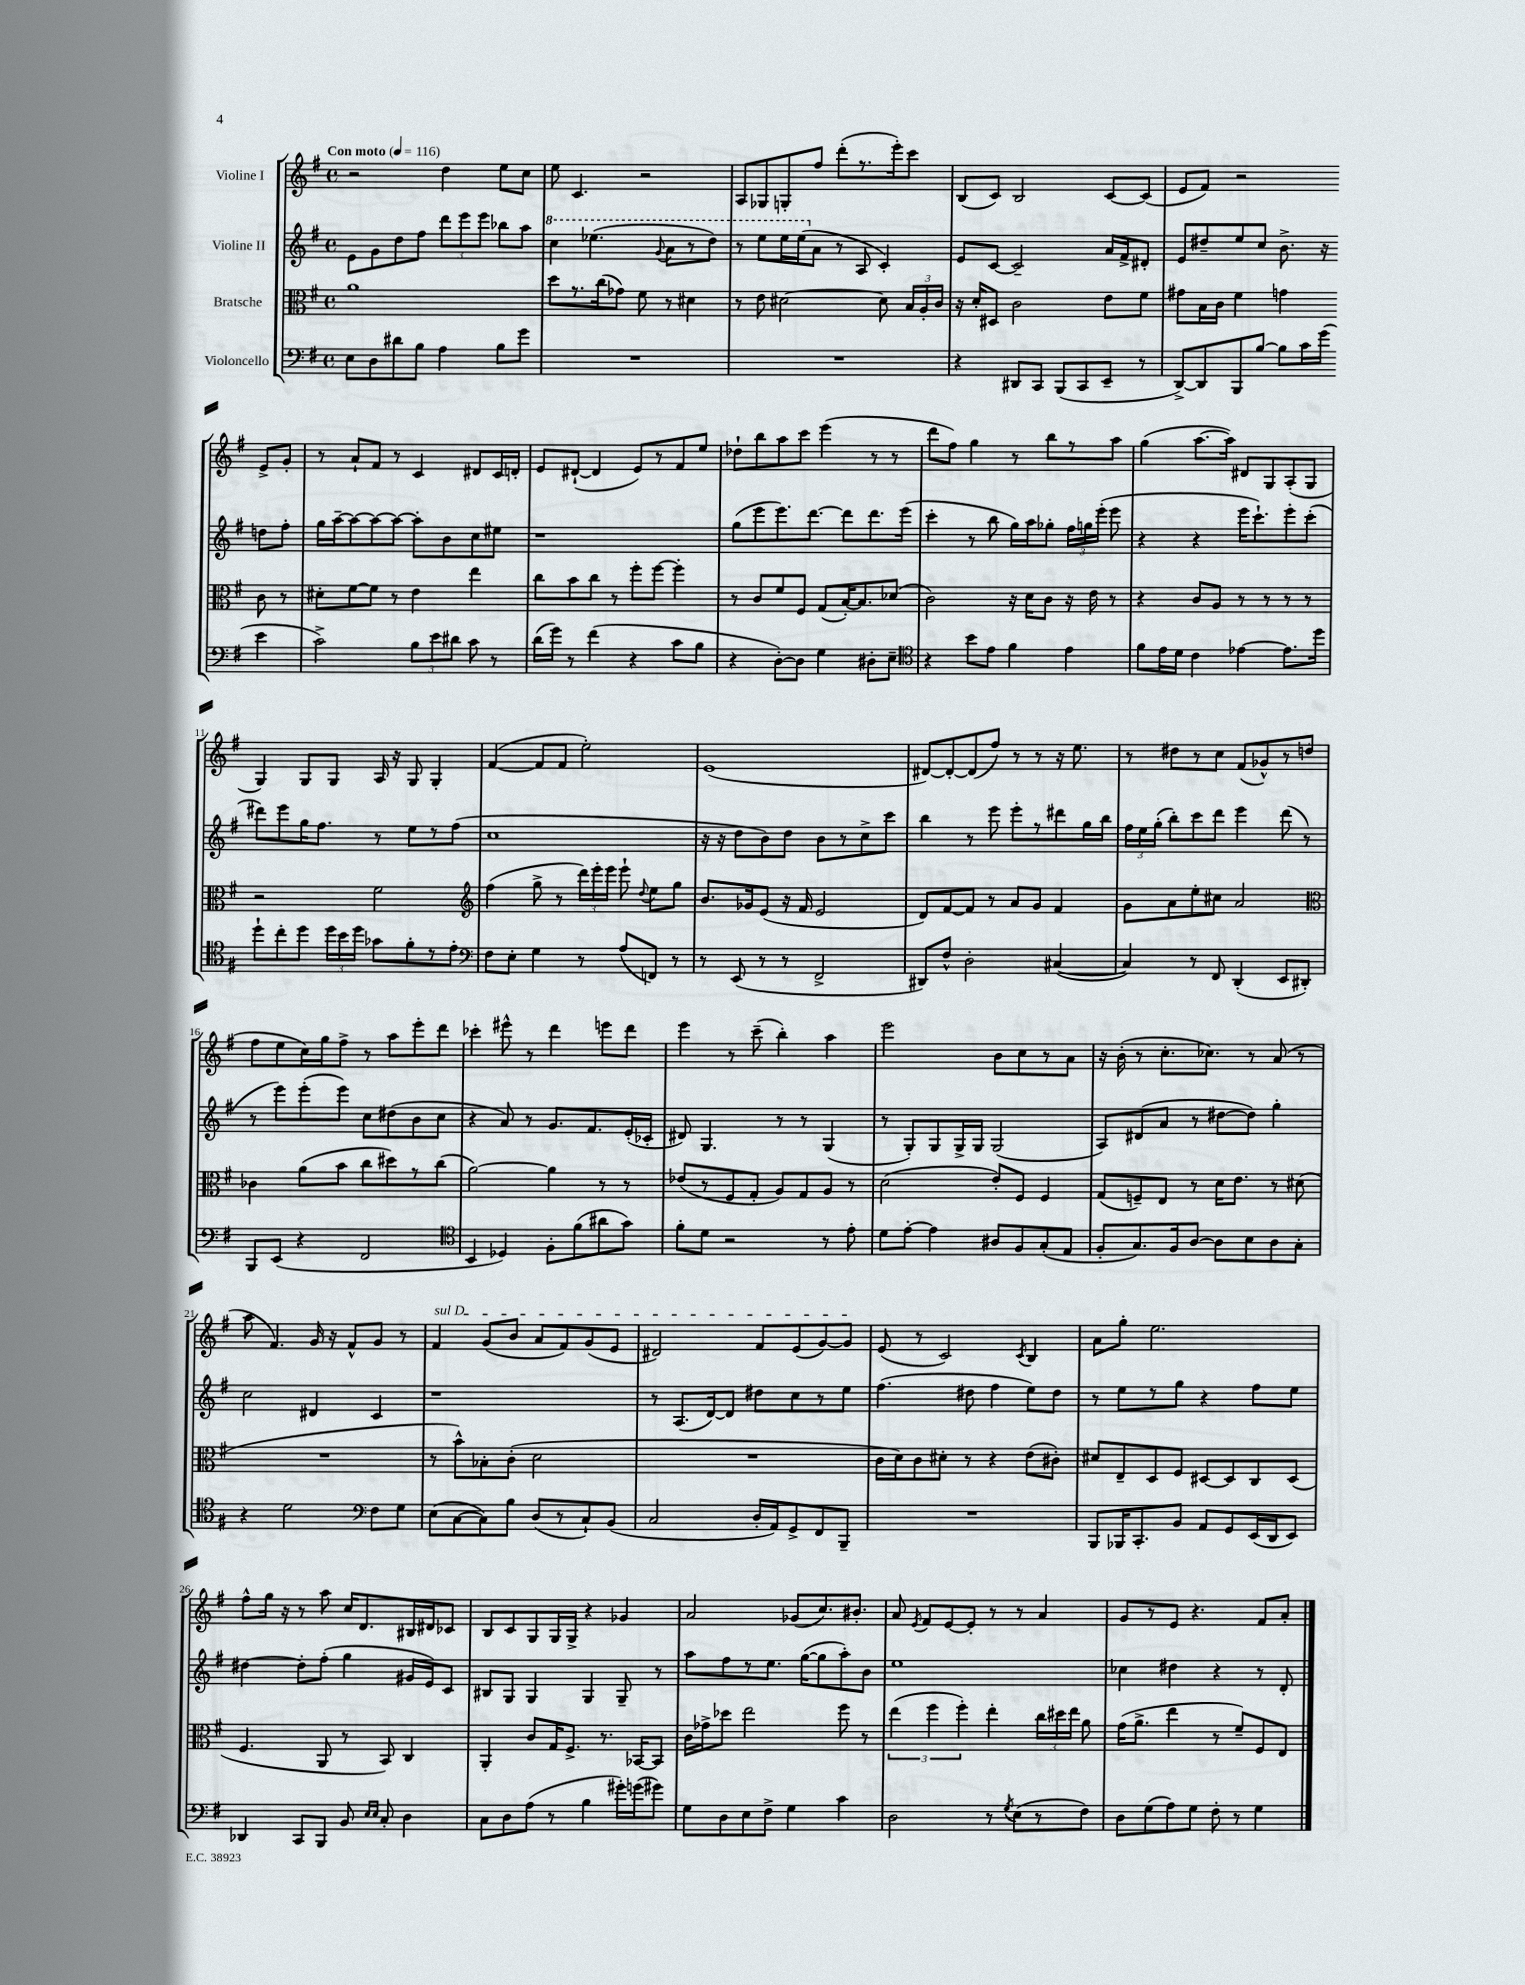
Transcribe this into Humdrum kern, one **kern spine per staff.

**kern	**kern	**kern	**kern
*staff4	*staff3	*staff2	*staff1
*clefF4	*clefC3	*clefG2	*clefG2
*k[f#]	*k[f#]	*k[f#]	*k[f#]
*M4/4	*M4/4	*M4/4	*M4/4
*met(c)	*met(c)	*met(c)	*met(c)
*MM116	*MM116	*MM116	*MM116
8E	1a	8e	2r
8D	.	8g	.
8d#	.	8dd	.
8B	.	8ff#	.
4A	.	12ddd	4dd
.	.	12eee	.
.	.	12eee	.
8B	.	8bb-	8ee
8g	.	8aa	8cc
=	=	=	=
1r	8dd	4ccc	8ee
.	8.r	.	4.c
.	.	(4.eee-	.
.	(16cc	.	.
.	8g-)	.	.
.	8f#	.	2r
.	.	8qqgg	.
.	8r	8aa	.
.	4d#	8r	.
.	.	8ddd)	.
=	=	=	=
1r	8r	8r	8A
.	8e	8eee	8G-
.	[2d#	16eee	8G'
.	.	(16eee	.
.	.	8a	8ff#
.	.	8r	(8ddd'
.	.	8A	8.r
.	8d#]	4c')	.
.	.	.	16eee')
.	24B	.	8ccc
.	24A'	.	.
.	24c	.	.
=	=	=	=
4r	16r	8e	(8B
.	16d'	.	.
.	8D#	[8c	8c)
8DD#	2c	2c~]	2B
8CC	.	.	.
(8BBB	.	.	.
8CC	.	.	.
8EE~	8e	16a	[8c
.	.	16f#^	.
8r	8f#	8d#'	(8c]
=	=	=	=
[8DD^)	8g#	8e	8e
8DD]	16B	8dd#~	8f#)
.	16c	.	.
8BBB	4f#	8ee	2r
[8B	.	8cc	.
8B]	4g	8.b^	.
16c	.	.	.
(16g	.	16r	.
4e	8c	8dd	8e^
.	8r	8ff#'	8g'
=	=	=	=
2c^)	8d#'	16gg	8r
.	.	[16aa~	.
.	[8f#	8aa_	8a`
.	8f#]	8aa_	8f#
.	8r	8aa_	8r
12B	4e	8aa']	4c
12e	.	.	.
.	.	8b	.
12d#	.	.	.
8c	4ee	8cc	8d#
8r	.	8ee#	16c
.	.	.	16d'
=	=	=	=
(16d	8cc	1r	8e
16g)	.	.	.
8r	8b	.	([8d#`
(4f#	8cc	.	4d#]
.	8r	.	.
4r	8ff#'	.	8e)
.	[8ff#	.	8r
8c	4ff#']	.	8f#
8B	.	.	8ee
=	=	=	=
4r	8r	(8gg	8dd-`
.	8c	8eee	8bb
[8D')	8f#	8.eee)	8aa
8D]	8F#	.	8ccc
.	.	[8.ddd	.
4G	(8G	.	(4eee
.	[16B')	8ddd]	.
.	8.B]	.	.
8D#'	.	8.ddd	8r
8E~	(8d-	.	8r
.	.	(16eee	.
=	=	=	=
*clefC4	*	*	*
4r	2c)	4ccc'	8ddd
.	.	.	8ff#)
8b	.	8r	4gg
8e	.	8bb	.
4f#	16r	16gg)	8r
.	16d	16aa	.
.	8c	8gg-'	8bb
4e	16r	24ff#	8r
.	.	24gg	.
.	16e	.	.
.	.	(24eee'	.
.	8r	8eee	8aa
=	=	=	=
8f#	4r	4r	(4gg
16e	.	.	.
16d	.	.	.
4c	8c	4r	[8.aa
.	8A	.	.
.	.	.	16aa])
[4e-	8r	16eee	8d#
.	.	8.ccc`)	.
.	8r	.	8G
8.e-]	8r	8eee'	(8A'
.	8r	(8ccc'	8G
16dd	.	.	.
=	=	=	=
8dd`	2r	8ddd#)	4G)
8cc'	.	8eee	.
8dd	.	16gg	8G
.	.	8.ff#	.
24dd	.	.	8G
24b	.	.	.
24dd	.	.	.
8g-	2f#	8r	16A
.	.	.	16r
8f#'	.	8ee	8G
8r	.	8r	4G'
8e'	.	(8ff#	.
=	=	=	=
*clefF4	*clefG2	*	*
8F#	(4ff#	1cc	([4f#
8E'	.	.	.
4G	8gg^	.	8f#]
.	8r	.	8f#
8r	24ddd)	.	2ee')
.	24eee'	.	.
.	24eee	.	.
(8A	8eee`	.	.
.	8qqdd	.	.
8FF)	8ee	.	.
8r	8gg	.	.
=	=	=	=
8r	8.b	16r	(1e
.	.	16r	.
(8EE	.	8dd	.
.	16g-	.	.
8r	(8e	8b)	.
8r	16r	8dd	.
.	16f#	.	.
2FF#^	2e	8b	.
.	.	8r	.
.	.	8cc^	.
.	.	8ccc	.
=	=	=	=
8DD#)	8d)	4bb	[8d#)
8F#^^	[8f#	.	8d#'_
2D'	8f#]	8r	(8d#]
.	8r	8eee	8ff#)
.	8a	8eee'	8r
.	8g	8r	8r
([4C#	4f#	8ddd#	16r
.	.	.	8.ee
.	.	16gg	.
.	.	16bb	.
=	=	=	=
4C#])	8g	24ff#	8r
.	.	24ee	.
.	.	(24gg'	.
.	8a	8bb')	8dd#
8r	8ee'	8ccc	8r
8FF#	8cc#	8ddd	8cc
(4DD'	2a	4eee	(8f#
.	.	.	8g-^^)
8EE	.	(8ddd	8r
8DD#')	.	8r	(8dd
=	=	=	=
*	*clefC3	*	*
8BBB	4c-	8r	8ff#
(8EE	.	8eee)	8ee
4r	(8a	(8eee'	16cc)
.	.	.	16gg
.	8b	8eee)	8ff#^
2FF#	8cc	8cc	8r
.	8dd#)	(8dd#	8aa
.	8r	8b	8eee'
.	(8cc	8cc	8ddd
=	=	=	=
*clefC4	*	*	*
4BB	[2a)	4r	4ccc-'
4D-)	.	8a)	8eee#^^
.	.	8r	8r
8F#'	4a]	8.g	4ddd
(8f#	.	.	.
.	.	8.f#	.
8a#	8r	.	8eee
8g)	8r	(16e'	8ddd
.	.	16c-'	.
=	=	=	=
8f#'	(8e-	8d#)	4eee
8d	8r	4.G	.
2r	8F#	.	8r
.	8G'	.	(8ccc~
.	8A)	8r	4bb')
.	8G	8r	.
8r	8A	(4G	4aa
8e'	8r	.	.
=	=	=	=
8d	(2d	8r	2eee
[8e'	.	8G')	.
4e]	.	8G	.
.	.	16G^	.
.	.	16G	.
8A#	8e')	(2G	8b
8F#	8F#	.	8cc
(8G'	4F#	.	8r
8E	.	.	8a
=	=	=	=
8F#'	(8G	8A)	16r
.	.	.	(16b'
8.G)	8F~)	(8d#	8r
.	8E	8a	8.cc'
16F#	.	.	.
[8A	8r	8r	.
.	.	.	8.cc-)
8A]	16d	[8dd#	.
.	8.e	.	.
8B	.	8dd#])	8r
8A	8r	4gg'	(8a
8G'	(8d#	.	8r
=	=	=	=
4r	1r	2cc	8aa
.	.	.	4.f#)
2d	.	.	.
.	.	4d#	16g
.	.	.	16r
.	.	.	8f#^^
*clefF4	*	*	*
8F#	.	4c	8g
8G	.	.	8r
=	=	=	=
(8E	8r	1r	4f#
[8C	8b^^)	.	.
8C])	8B-'	.	(8g
8B	(8c'	.	8b
(8D	2d	.	8a
8r	.	.	8f#)
8C`)	.	.	(8g
(8BB	.	.	8e
=	=	=	=
2C	1r	8r	2d#)
.	.	(8.A	.
.	.	[16d)	.
.	.	8d]	.
16D'	.	8dd#	8f#
16AA)	.	.	.
8GG^	.	8cc	(8e
8FF#	.	8r	[8g)
8BBB~	.	8ee	8g]
=	=	=	=
1r	16c	(4.ff#	(8e
.	16d)	.	.
.	8c	.	8r
.	8d#'	.	2c)
.	8r	8dd#	.
.	4r	4ff#	.
.	.	.	8qc
.	(8e	8ee)	4B
.	8c#')	8dd#	.
=	=	=	=
8BBB	8d#	8r	8a
16BBB-	8E~	8ee	8gg'
8.CC'	.	.	.
.	8D	8r	2.ee
8BB	8F#	8gg	.
8AA	[8D#	4r	.
8GG	8D#]	.	.
(16EE	8C	8ff#	.
16DD	.	.	.
8EE)	(8D#	8ee	.
=	=	=	=
4DD-	4.F#	[4dd#	8ff#^^
.	.	.	16gg
.	.	.	16r
8CC	.	8dd#']	8r
8BBB	8AA	(8ff#'	8aa
8BB	8r	4gg	16cc
.	.	.	8.d
16qqE	.	.	.
16qqE	.	.	.
8C'	8BB)	.	.
4D	4C	16g#	16B#
.	.	16e)	16d#
.	.	8c	8c-
=	=	=	=
8C	4AA'	8B#	8B
8D	.	8G	8c
(8A	8c	4G	8G
8r	16G	.	16G
.	8.F#^	.	16G^
4B	.	4G	4r
.	8.r	.	.
16g#')	.	8G~	4g-
(16g	[16BB-	.	.
8g#)	8BB-]	8r	.
=	=	=	=
8G	16c	8aa	2a
.	16g-^	.	.
8D	8dd-	8ff#	.
8E	2ee	8r	.
8F#^	.	8.ee	.
4G	.	.	(8g-
.	.	([16gg	.
.	.	8gg]	8.cc)
4c	8ff#	8aa')	.
.	.	.	8.b#'
.	8r	8b	.
=	=	=	=
2D	(6ee	1ee	8a
.	.	.	8qe
.	.	.	8f#
.	6ff#	.	.
.	.	.	[8e
.	6ff#')	.	.
.	.	.	8e']
8r	4ee'	.	8r
8qG	.	.	.
(8E	.	.	8r
8r	24cc	.	4a
.	24dd#	.	.
.	24ee	.	.
8F#)	8a	.	.
=	=	=	=
8D	(16g	4cc-	8g
.	8.a^	.	.
(8G	.	.	8r
8A)	4ee	4dd#	8e
8G	.	.	4.r
8F#'	8r	4r	.
8r	8f#~)	.	.
4G	8F#	8r	8f#
.	8E	8d'	8a'
==	==	==	==
*-	*-	*-	*-
